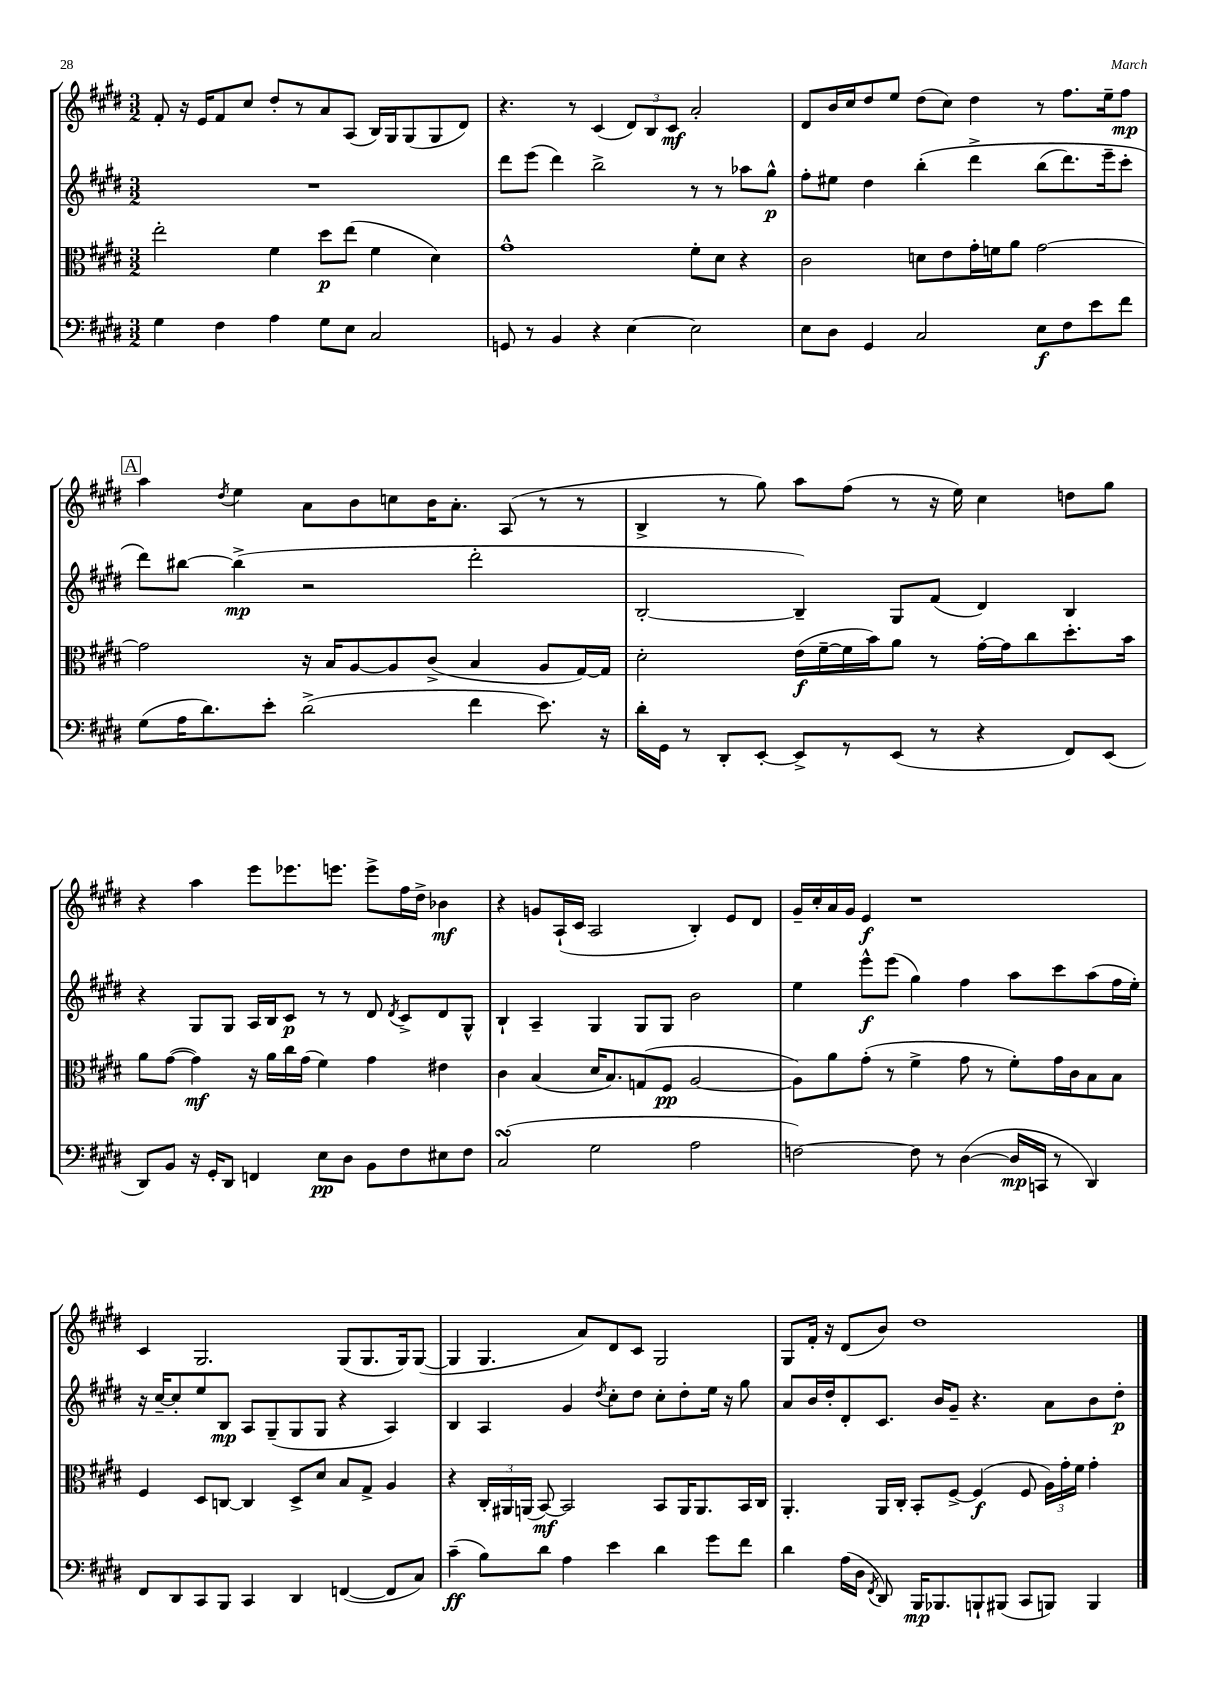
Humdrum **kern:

**kern	**kern	**kern	**kern
*staff4	*staff3	*staff2	*staff1
*clefF4	*clefC3	*clefG2	*clefG2
*k[f#c#g#d#]	*k[f#c#g#d#]	*k[f#c#g#d#]	*k[f#c#g#d#]
*M3/2	*M3/2	*M3/2	*M3/2
4G#\	2ee'\	1.r	8f#'/
.	.	.	16r
.	.	.	16e/LK
4F#\	.	.	8f#/
.	.	.	8cc#/J
4A\	4f#\	.	8dd#'/L
.	.	.	8r
8G#\L	8dd#\L	.	8a/
8E\J	(8ee\J	.	(8A/J
2C#/	4f#\	.	16B/LL)
.	.	.	16G#/J
.	.	.	(8G#/
.	4d#\)	.	8G#/
.	.	.	8d#/J)
=	=	=	=
8GG/	1g#^^	8ddd#\L	4.r
8r	.	(8eee\J	.
4BB/	.	4ddd#\)	.
.	.	.	8r
4r	.	2bb^\	(4c#/
[4E\	.	.	12d#/L)
.	.	.	12B/
.	.	.	12c#/J
2E\]	8f#'\L	8r	2a'/
.	8d#\J	8r	.
.	4r	8aa-\L	.
.	.	8gg#^^\J	.
=	=	=	=
8E\L	2c#\	8ff#'\L	8d#/L
8D#\J	.	8ee#\J	16b/L
.	.	.	16cc#/J
4GG#/	.	4dd#\	8dd#/
.	.	.	8ee/J
2C#/	8d\L	&(4bb'\	(8dd#\L
.	8e\	.	8cc#\J)
.	16g#'\L	4ddd#^\	4dd#\
.	16f\J	.	.
.	8a\J	.	.
8E\L	[2g#\	(8bb\L	8r
8F#\	.	8.ddd#\)	8.ff#\L
8e\	.	.	.
.	.	16eee~\k	16ee~\k
8f#\J	.	8ccc#'\J	8ff#\J
=	=	=	=
(8G#\L	2g#\]	8ddd#\L&)	4aa\
16A\K	.	[8bb#\J	.
8.d#\)	.	.	.
.	.	.	8qdd#/
.	.	(4bb#^\]	4ee\
8e'\J	.	.	.
(2d#^\	16r	2r	8a\L
.	16B/LK	.	.
.	[8A/	.	8b\
.	8A/]	.	8cc\
.	(8c#^/J	.	16b\K
.	.	.	8.a'\J
4f#\	4B/	2ddd#'\	.
.	.	.	(8A/
8.e\)	8A/L	.	8r
.	[16G#/L)	.	8r
16r	16G#/]JJ	.	.
=	=	=	=
16d#'\LL	2d#'\	[2B'/	4B^/
16GG#\JJ	.	.	.
8r	.	.	.
8DD#'/L	.	.	8r
[8EE'/J	.	.	8gg#\)
8EE^/]L	(16e\LL	4B~/])	8aa\L
.	[16f#~\	.	.
8r	16f#\]	.	(8ff#\J
.	16b\J)	.	.
(8EE/J	8a\J	8G#/L	8r
8r	8r	(8f#/J	16r
.	.	.	16ee\)
4r	[16g#'\LL	4d#/)	4cc#\
.	16g#\]J	.	.
.	8cc#\	.	.
8FF#/L)	8.dd#'\	4B/	8dd\L
(8EE/J	.	.	8gg#\J
.	16b\Jk	.	.
=	=	=	=
8DD#/L)	8a\L	4r	4r
8BB/J	([8g#\J	.	.
16r	4g#\])	8G#/L	4aa\
16GG#'/LK	.	.	.
8DD#/J	.	8G#/J	.
4FF/	16r	16A/LL	8eee\L
.	16a\LL	16B/J	.
.	16cc#\	8c#/J	8.eee-\
.	(16g#\JJ	.	.
8E\L	4f#\)	8r	.
.	.	.	8.eee\J
8D#\J	.	8r	.
8BB\L	4g#\	8d#/	8eee^\L
.	.	8qd#/	.
8F#\	.	8c#^/L	16ff#\L
.	.	.	16dd#^\JJ
8E#\	4e#\	8d#/	4b-\
8F#\J	.	8G#^^/J	.
=	=	=	=
(2C#/	4c#\	4B`/	4r
.	(4B/	4A~/	8g/L
.	.	.	(16A`/L
.	.	.	16c#/JJ
2G#\	16d#/LK	4G#/	2A/
.	8.B/)	.	.
.	(8G/	8G#/L	.
.	8F#/J	8G#/J	.
2A\	[2A/	2b\	4B'/)
.	.	.	8e/L
.	.	.	8d#/J
=	=	=	=
[2F\)	8A\]L)	4ee\	16g#~/LL
.	.	.	16cc#'/
.	8a\	.	16a/
.	.	.	16g#/JJ
.	(8g#'\J	8eee^^\L	4e/
.	8r	(8eee\J	.
8F\]	4f#^\	4gg#\)	1r
8r	.	.	.
([4D#\	8g#\	4ff#\	.
.	8r	.	.
16D#/]LL	8f#'\L)	8aa\L	.
16CC/JJ	.	.	.
8r	16g#\L	8ccc#\	.
.	16c#\J	.	.
4DD#/)	8B\	(8aa\	.
.	8B\J	16ff#\L	.
.	.	16ee'\JJ)	.
=	=	=	=
8FF#/L	4F#/	16r	4c#/
.	.	[16cc#~/LK	.
8DD#/	.	8cc#'/]	.
8CC#/	8D#/L	8ee/	2.G#/
8BBB/J	[8C/J	8B/J	.
4CC#/	4C/]	8A/L	.
.	.	(8G#~/	.
4DD#/	8D#^/L	8G#/	.
.	8d#/J	8G#/J	.
([4FF/	8B/L	4r	(8G#/L
.	8G#^/J	.	8.G#/
8FF/]L	4A/	4A/)	.
.	.	.	16G#/k)
8C#/J)	.	.	([8G#/J
=	=	=	=
(4c#~\	4r	4B/	4G#/]
8B\L)	24C#'/LL	4A/	4.G#/
.	24AA#/	.	.
.	(24AA/JJ	.	.
8d#\J	[8BB/)	.	.
4A\	2BB/]	4g#/	.
.	.	.	8a/L)
.	.	8qdd#/	.
4e\	.	8cc#'\L	8d#/
.	.	8dd#\J	8c#/J
4d#\	8BB/L	8cc#'\L	2G#/
.	16AA/K	8dd#'\	.
.	8.AA/	.	.
8g#\L	.	16ee\Jk	.
.	.	16r	.
8f#\J	16BB/L	8gg#\	.
.	16C#/JJ	.	.
=	=	=	=
4d#\	4.AA'/	8a/L	8G#/L
.	.	16b/L	16f#'/Jk
.	.	16dd#'/J	16r
(16A\LL	.	8d#'/	(8d#/L
16D#\JJ	.	.	.
8qFF#/	.	.	.
8DD#/)	16AA/LL	8.c#/J	8b/J)
.	16C#'/JJ	.	.
16BBB/LK	8BB'/L	.	1dd#
8.BBB-/	.	16b/LK	.
.	[8F#^/J	8g#~/J	.
8BBB`/	(4F#/]	4.r	.
(8BBB#/J	.	.	.
8CC#/L	8F#/	.	.
8BBB/J)	24A\LL)	8a\L	.
.	24g#'\	.	.
.	24f#\JJ	.	.
4BBB/	4g#'\	8b\	.
.	.	8dd#'\J	.
==	==	==	==
*-	*-	*-	*-
